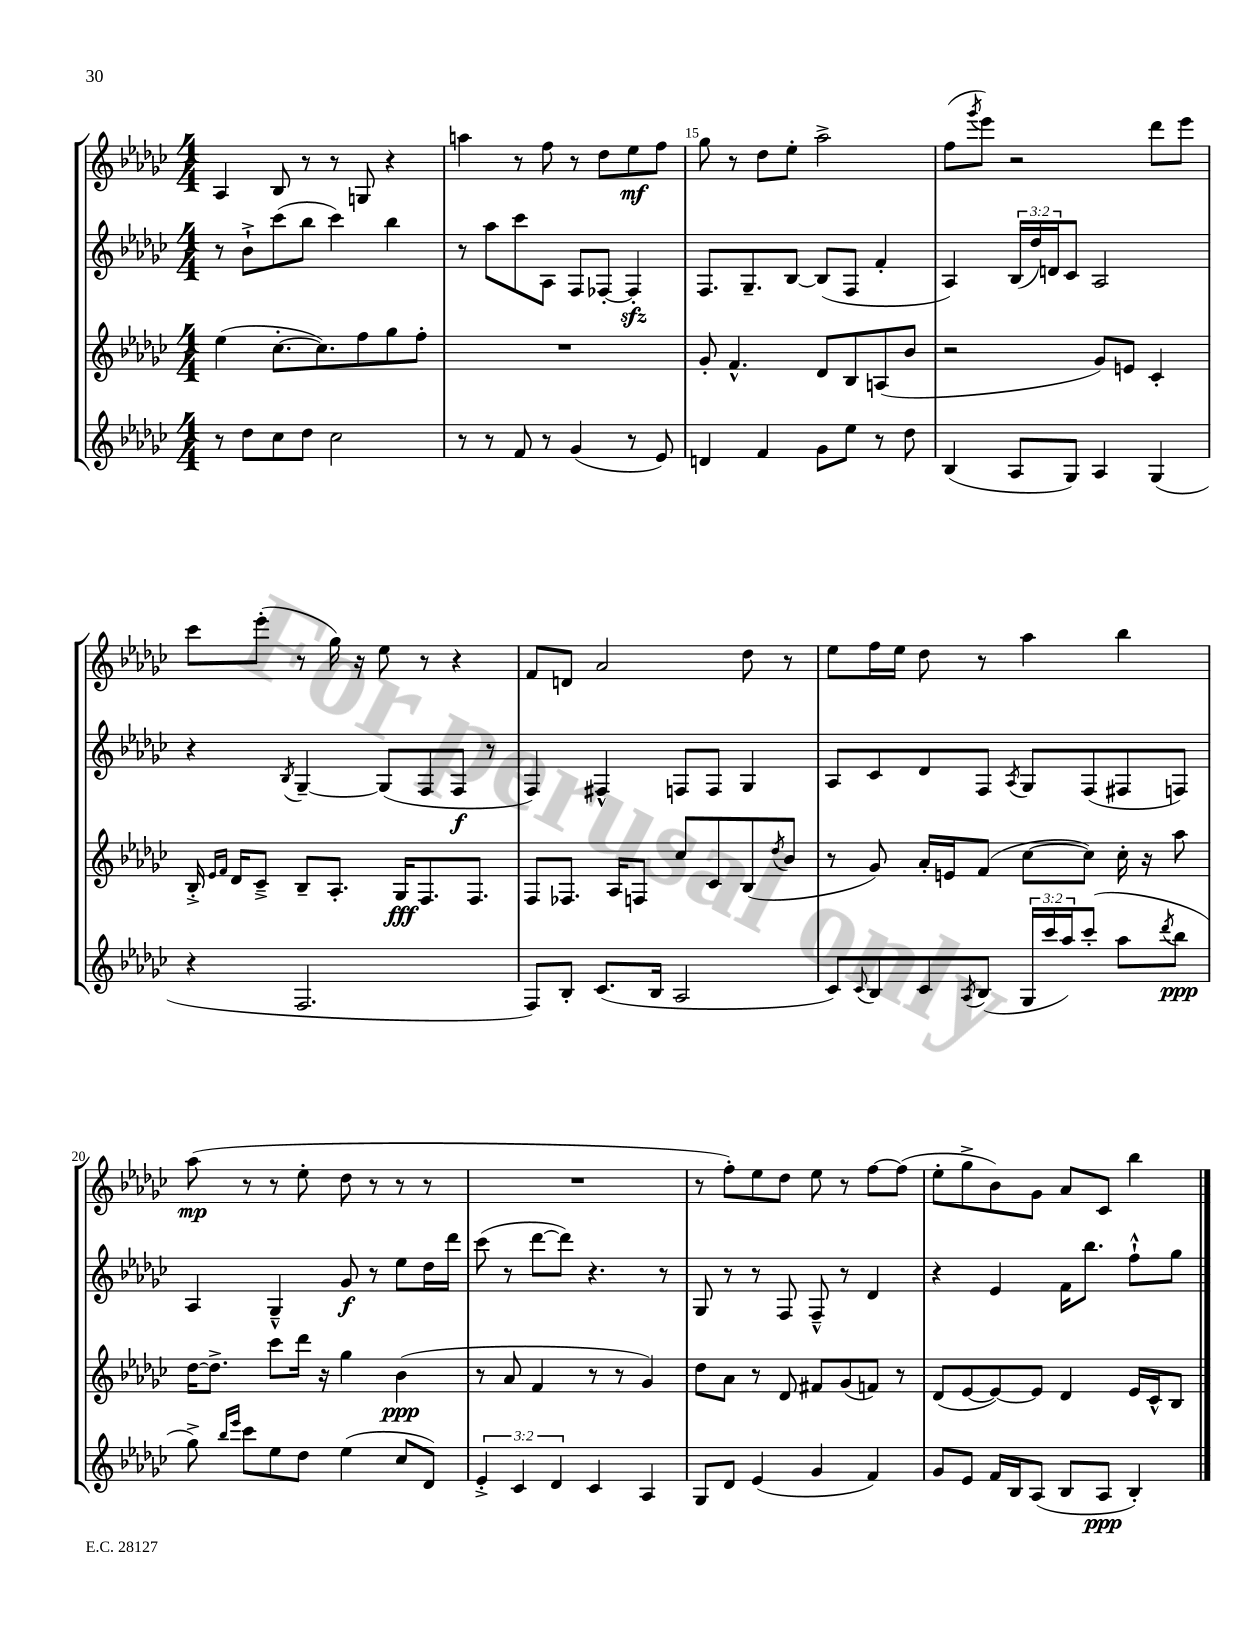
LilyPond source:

<<
\new StaffGroup <<
\new Staff = "s0" {
    \clef treble \key ges \major \numericTimeSignature \time 4/4
    aes4 bes8 r8 r8 g8 r4 |
    a''4 r8 f''8 r8 des''8 ees''8\mf f''8 |
    ges''8 r8 des''8 ees''8-. aes''2-> |
    f''8( \acciaccatura { ges'''8 } ees'''8) r2 des'''8 ees'''8 |
    ces'''8 ees'''8-.( r8 ges''16) r16 ees''8 r8 r4 |
    f'8 d'8 aes'2 des''8 r8 |
    ees''8 f''16 ees''16 des''8 r8 aes''4 bes''4 |
    aes''8\mp( r8 r8 ees''8-. des''8 r8 r8 r8 |
    R1 |
    r8 f''8-.) ees''8 des''8 ees''8 r8 f''8~ f''8( |
    ees''8-. ges''8-> bes'8) ges'8 aes'8 ces'8 bes''4 \bar "|." |
}
\new Staff = "s1" {
    \clef treble \key ges \major \numericTimeSignature \time 4/4 \override Staff.TupletNumber.text = #tuplet-number::calc-fraction-text
    r8 bes'8-!-> ces'''8( bes''8 ces'''4) bes''4 |
    r8 aes''8 ces'''8 aes8 f8 fes8~-. fes4-.\sfz |
    f8. ges8.-- bes8~ bes8( f8 f'4-. |
    aes4) \tuplet 3/2 { bes16( des''16) d'16 } ces'8 aes2 |
    r4 \acciaccatura { bes8 } ges4~-- ges8( f8 f8\f r8 |
    f4) fis4-^ f8 f8 ges4 |
    aes8 ces'8 des'8 f8 \acciaccatura { aes8 } ges8 f8( fis8 f8) |
    aes4 ges4---^ ges'8\f r8 ees''8 des''16 des'''16 |
    ces'''8( r8 des'''8~ des'''8) r4. r8 |
    ges8 r8 r8 f8 f8---^ r8 des'4 |
    r4 ees'4 f'16 bes''8. f''8-!-^ ges''8 \bar "|." |
}
\new Staff = "s2" {
    \clef treble \key ges \major \numericTimeSignature \time 4/4
    ees''4( ces''8.~-. ces''8.) f''8 ges''8 f''8-. |
    R1 |
    ges'8-. f'4.-^ des'8 bes8 a8( bes'8 |
    r2 ges'8) e'8 ces'4-. |
    bes16-.-> \grace { ees'16 f'16 } des'16 ces'8---> bes8-- aes8.-. ges16\fff f8. f8. |
    f8 fes8. aes16 f8 ces''8 ces'8 bes8( \acciaccatura { des''8 } bes'8 |
    r8 ges'8) aes'16-. e'16 f'8( ces''8~ ces''8) ces''16-. r16 aes''8 |
    des''16~ des''8.-> ces'''8 des'''16 r16 ges''4 bes'4\ppp( |
    r8 aes'8 f'4 r8 r8 ges'4) |
    des''8 aes'8 r8 des'8 fis'8 ges'8( f'8) r8 |
    des'8( ees'8~ ees'8~) ees'8 des'4 ees'16 ces'16-^ bes8 \bar "|." |
}
\new Staff = "s3" {
    \clef treble \key ges \major \numericTimeSignature \time 4/4 \override Staff.TupletNumber.text = #tuplet-number::calc-fraction-text
    r8 des''8 ces''8 des''8 ces''2 |
    r8 r8 f'8 r8 ges'4( r8 ees'8) |
    d'4 f'4 ges'8 ees''8 r8 des''8 |
    bes4( aes8 ges8) aes4 ges4( |
    r4 f2. |
    f8) bes8-. ces'8.( bes16 aes2 |
    ces'8) \appoggiatura { ces'8 } bes8 ces'8 \acciaccatura { aes8 } bes8( \tuplet 3/2 { ges16 ces'''16 aes''16) } ces'''8-.( aes''8 \acciaccatura { des'''8 } bes''8\ppp |
    ges''8->) \grace { bes''16 ees'''16 } ces'''8 ees''8 des''8 ees''4( ces''8 des'8) |
    \tuplet 3/2 { ees'4-.-> ces'4 des'4 } ces'4 aes4 |
    ges8 des'8 ees'4( ges'4 f'4) |
    ges'8 ees'8 f'16 bes16 aes8( bes8 aes8\ppp bes4-.) \bar "|." |
}
>>
>>
\layout { \context { \Score currentBarNumber = #13 \override BarNumber.break-visibility = ##(#f #t #t) barNumberVisibility = #(every-nth-bar-number-visible 5) } }
